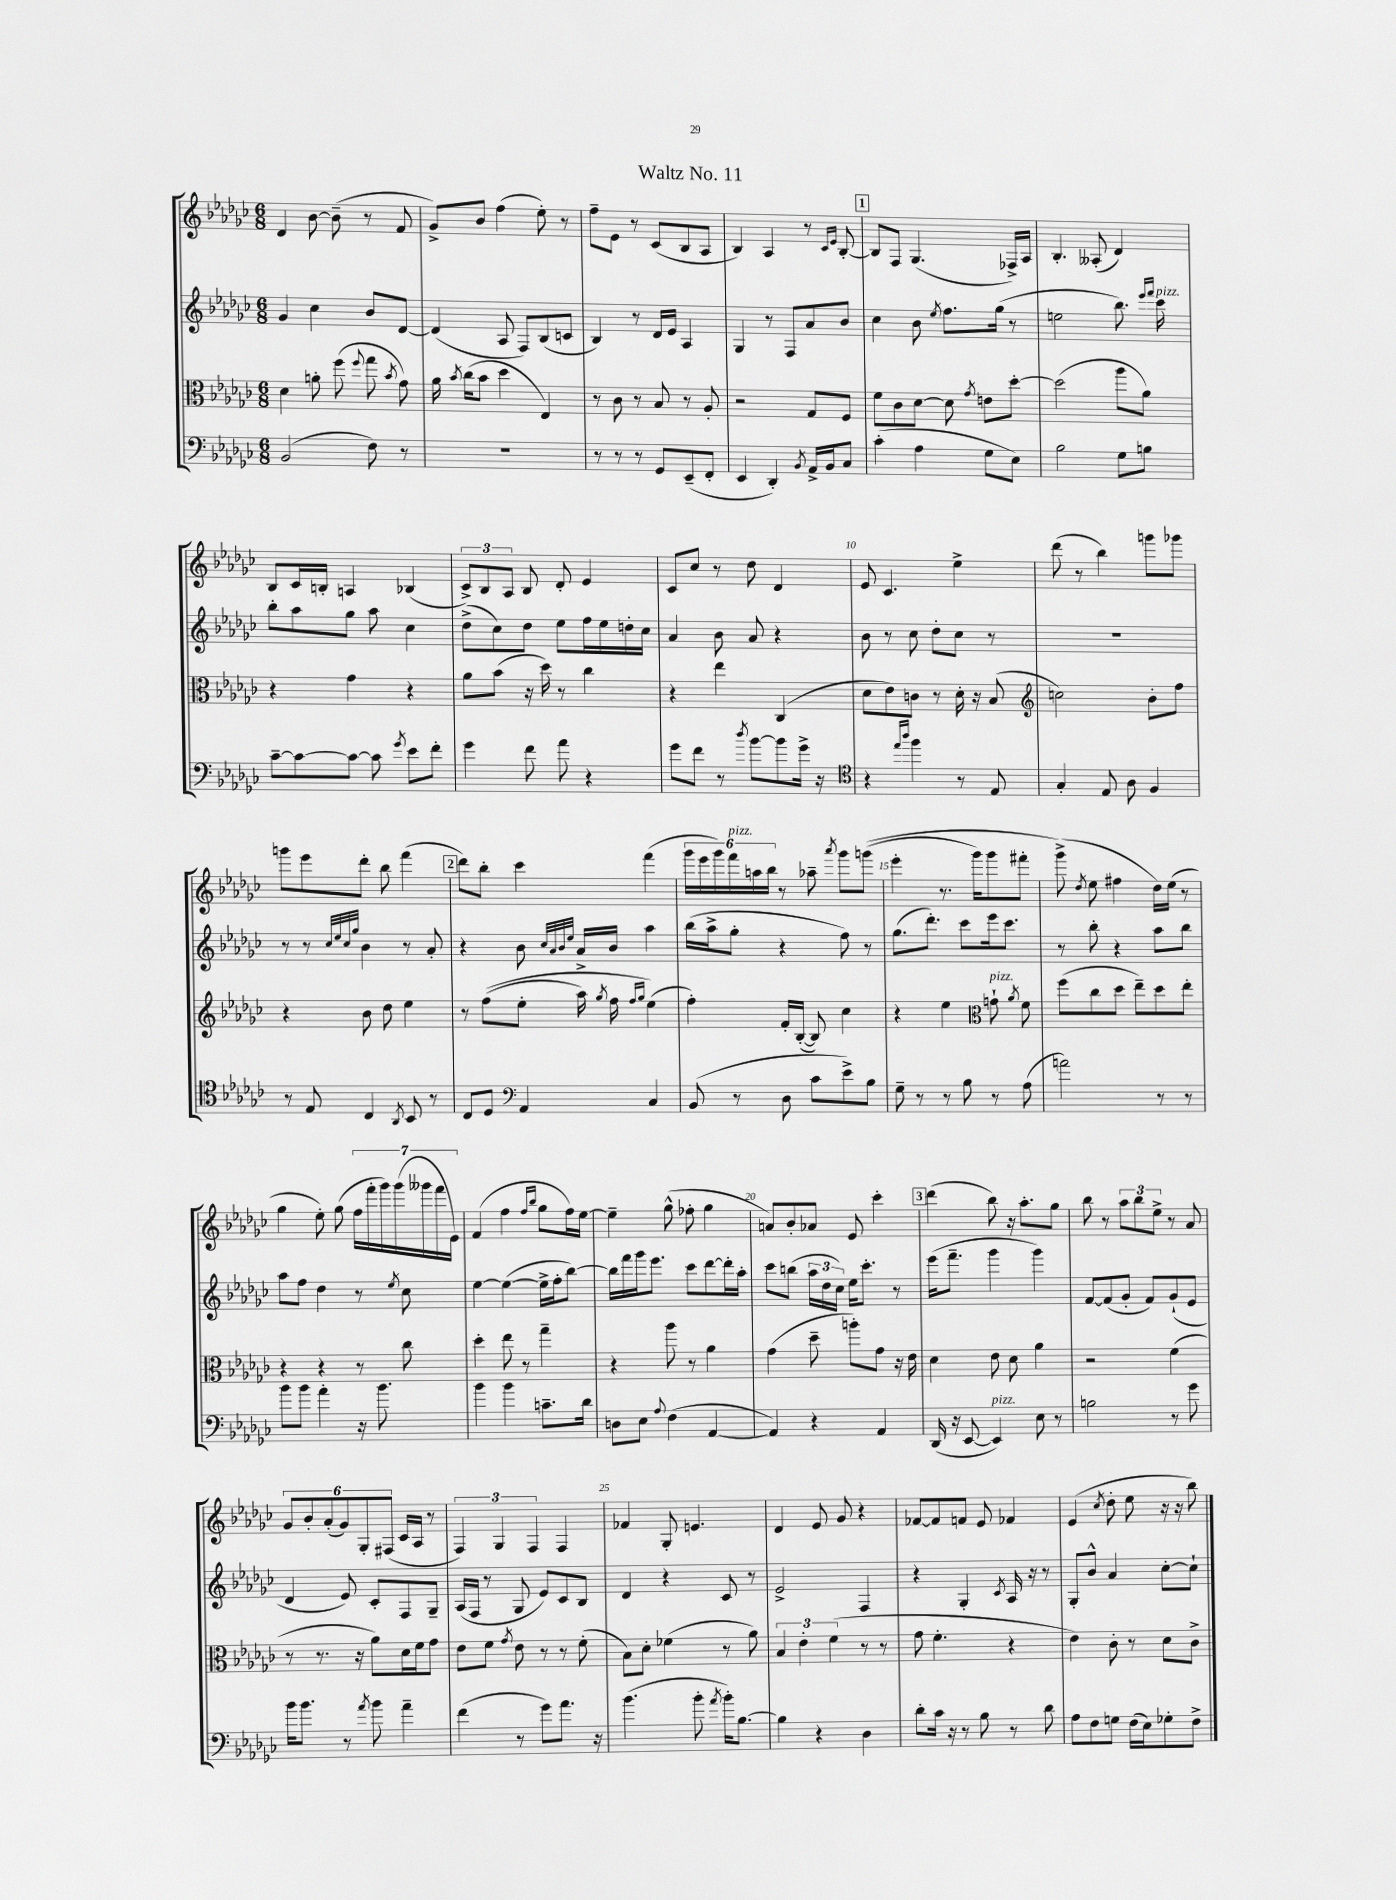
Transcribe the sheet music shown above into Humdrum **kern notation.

**kern	**kern	**kern	**kern
*staff4	*staff3	*staff2	*staff1
*clefF4	*clefC3	*clefG2	*clefG2
*k[b-e-a-d-g-c-]	*k[b-e-a-d-g-c-]	*k[b-e-a-d-g-c-]	*k[b-e-a-d-g-c-]
*M6/8	*M6/8	*M6/8	*M6/8
(2BB-	4d-	4g-	4d-
.	8a'	4cc-	[8b-
.	(8ff	.	(8b-~]
.	8qqff	.	.
8F)	8gg-	8b-	8r
.	8qb-	.	.
8r	8g-)	[8d-	8f
=	=	=	=
2.r	16a-	(4d-]	8g-^)
.	8qb-	.	.
.	(16cc-	.	.
.	8b-	.	8b-
.	4dd-	8A-	(4ff
.	.	8F)	.
.	4E-)	(8B-	8ee-')
.	.	8c	8r
=	=	=	=
8r	8r	4B-)	8ff~
8r	8c-	.	8e-
8r	8r	8r	8r
8GG-	8B-	16d-	(8c-
.	.	16e-	.
(8EE-~	8r	4A-	8B-
8FF'	8A-'	.	8A-
=	=	=	=
4EE-	2r	4G-	4B-)
4DD-')	.	8r	4A-
.	.	8F	.
8qBB-	.	.	.
16AA-^	8G-	8a-	8r
16BB-	.	.	.
.	.	.	16qqc-
.	.	.	16qqe-
8C-	8F	8b-	[8B-'
=	=	=	=
(4c-'	8f	4cc-	8B-]
.	8c-	.	8F
4A-	[8d-	8b-	(4.G-
.	.	8qee-	.
.	8d-]	8.ff	.
.	8qg-	.	.
8G-	8e	.	.
.	.	(16gg-	.
8E-)	[8dd-'	8r	16F-^)
.	.	.	16A-
=	=	=	=
2B-	(2dd-]	2ee	4.B-'
.	.	.	(8A--'
8G-	8aa-	8.bb-)	4d-)
8B	8a-)	.	.
.	.	16qqeee-	.
.	.	16qqfff	.
.	.	16ccc-	.
=	=	=	=
[8c-~	4r	8bb-'	8B-
8c-_	.	8aa-	16c-
.	.	.	16B'
8c-_	4g-	8gg-	4A
8c-]	.	8aa-	.
8qg-	.	.	.
8e-	4r	4cc-	(4B-
8f'	.	.	.
=	=	=	=
4g-	8a-	(8dd-^	12c-^)
.	.	.	12B-
.	(8b-	8cc-)	.
.	.	.	12A-
8f	16r	8dd-	8B-
.	16dd-)	.	.
8a-	8r	8ee-	8d-'
4r	4cc-	16ff	4e-
.	.	16ee-	.
.	.	16dd'	.
.	.	16cc-	.
=	=	=	=
8g-	4r	4a-	8c-
8f	.	.	8cc-
8r	4ee-	8b-	8r
8qdd-	.	.	.
[8b-	.	8a-	8dd-
8b-]	(4C-	4r	4d-
16g-^	.	.	.
16r	.	.	.
=	=	=	=
*clefC4	*	*	*
4r	8d-	8b-	8e-
.	8e-)	8r	4.c-
16qqee-	.	.	.
16qqaa-	.	.	.
4ff	8c	8cc-	.
.	8r	8dd-'	.
8r	16d-'	8cc-	4ee-^
.	16r	.	.
8E-	(8B-	8r	.
=	=	=	=
*	*clefG2	*	*
4G-'	2cc)	2.r	(8ddd-
.	.	.	8r
8E-	.	.	4bb-)
8A-	.	.	.
4F	8b-'	.	8ggg
.	8ff	.	8ggg-
=	=	=	=
8r	4r	8r	8ggg
8E-	.	8r	8eee-
.	.	32qqcc-	.
.	.	32qqee-	.
.	.	32qqcc-	.
.	.	32qqgg-	.
4C-	8b-	4b-	8ddd-'
.	8dd-	.	8bb-
8qAA-	.	.	.
8BB-	4ee-	8r	(4fff
8r	.	8a-'	.
=	=	=	=
8C-	8r	4r	8ddd-)
8D-	&((8ff	.	8bb-'
*clefF4	*	*	*
4AA-	8ee-'	8b-	4ccc-
.	.	32qqcc-	.
.	.	32qqa-	.
.	.	32qqb-	.
.	.	32qqee-	.
.	16aa-)	16a-^	.
.	8qgg-	.	.
.	16ff	16b-	.
.	16qqff	.	.
.	16qqgg-	.	.
4C-	(4ee-&)	4aa-	(4fff
=	=	=	=
(8BB-	4ff')	(16bb-	24ggg-
.	.	.	24eee-
.	.	16aa-^	.
.	.	.	24ggg-)
8r	.	8gg-'	24fff
.	.	.	24aa
.	.	.	24bb-
8D-	16f'	4r	8r
.	([16B-'	.	.
8c-	8B-])	.	8aa-~
.	.	.	8qaaa-
8e-^)	4cc-	8ff)	8ggg-
8B-	.	8r	&((8ggg
=	=	=	=
8G-~	4r	(8.gg-	4eee-'
8r	.	.	.
.	.	8.ddd-')	.
8r	4ee-	.	8.r
8B-	.	8ccc-	.
.	.	.	16ggg-)
*	*clefC3	*	*
8r	8g`	16eee-	8ggg-
.	.	8.ccc-	.
.	8qa-	.	.
(8A-	8f	.	8fff#'
=	=	=	=
2a)	(8ff	8r	(8ggg-^&)
.	.	.	8qdd-
.	8cc-	8bb-'	8ee-
.	8dd-	4r	4ff#
.	8ee-~)	.	.
8r	8dd-	8aa-	16dd-)
.	.	.	(16ee-
8r	8ee-'	8bb-	8r
=	=	=	=
8b-	4r	8aa-	4gg-
8b-	.	8ff	.
4a-'	4r	4dd-	8ee-')
.	.	.	(8gg-
16r	8r	8r	28ff
.	.	.	28fff'
8.b-	.	.	.
.	.	.	28ggg-)
.	.	.	(28ggg-
.	.	8qee-	.
.	8cc-	8cc-	.
.	.	.	28ggg--
.	.	.	28fff
.	.	.	28e-)
=	=	=	=
4b-	4dd-'	[4ee-	(4f
4b-	8ee-	(4ee-_	4ff
.	8r	.	.
.	.	.	16qqff
.	.	.	16qqbb-
8.c~	4gg-~	16ee-^]	8gg-
.	.	16ff'	.
.	.	[8bb-)	16ff)
16d-	.	.	[16ee-
=	=	=	=
8D	4r	16bb-]	4ee-~]
.	.	16fff	.
8E-	.	16ggg-	.
.	.	8.eee-	.
8qqA-	.	.	.
(4F	8aa-	.	(8gg-^^
.	8r	8ccc-	8ff-'
[4AA-	4a-	[8ddd-	4gg-
.	.	16ddd-']	.
.	.	16aa-'	.
=	=	=	=
4AA-])	(4g-	8ccc-	8a)
.	.	(8bb	8b-'
4r	8dd-~	24aa-	8a-
.	.	24dd-	.
.	.	24cc-)	.
.	8aa')	16ee-	8e-
.	.	8.ccc-'	.
4AA-	8g-	.	4ccc-'
.	16r	8r	.
.	16e-	.	.
=	=	=	=
(16DD-	4d-	(16eee-	(4ddd-
16r	.	8.fff~	.
[8EE-	.	.	.
4EE-])	8e-	4ggg-	8bb-)
.	8d-	.	16r
.	.	.	8.aa-'
8E-	4a-	4ggg-)	.
8r	.	.	8gg-
=	=	=	=
2B	2r	[8f	8bb-
.	.	(8f]	8r
.	.	8g-'	12aa-
.	.	.	12bb-
.	.	8f)	.
.	.	.	12ee-^
8r	(4f	(8g-`	8r
8g-	.	8e-	8a-
=	=	=	=
16b-	8r	4d-	12g-
8.b-	.	.	.
.	.	.	12b-'
.	8.r	.	.
.	.	.	(12a-'
8r	.	8e-)	12g-)
.	16r	.	.
.	.	.	12G-'
8qa-	.	.	.
8b-	8a-)	8c-'	.
.	.	.	(12F#
4a-~	16d-	8F	16c-
.	16f	.	16A-
.	8g-	8G-~	8r
=	=	=	=
(4f	8e-	(16A-	6F)
.	.	16F	.
.	8f	8r	.
.	.	.	6G-
.	8qg-	.	.
8r	8e-	8G-	.
.	.	.	6F
8g-)	8r	8e-)	.
8.a-	8r	8c-	4F
.	(8f'	8B-	.
16r	.	.	.
=	=	=	=
(4.b-	8B-)	4d-	4f-
.	8d-'	.	.
.	(4f-	4r	8G-'
8b-'	.	.	4.e
8qa-	.	.	.
16b-')	8r	8c-	.
[8.B-	.	.	.
.	8a-)	8r	.
=	=	=	=
4B-]	6B-	2e-^	4d-
.	6e-'	.	.
4r	.	.	8e-
.	(6f	.	.
.	.	.	8g-
4D-	8r	4F	4r
.	8r	.	.
=	=	=	=
8d-'	8g-	4r	[8f-
16c-	4.f'	.	8f-]
16r	.	.	.
8r	.	4G-'	8f
8B-	.	.	8e-
.	.	8qc-	.
8r	4r	16A-	4f-
.	.	16r	.
8d-	.	8r	.
=	=	=	=
8A-	4e-)	8G-'	(4e-
8F	.	8b-^^	.
.	.	.	8qcc-
8G	8c-'	4a-	8dd-'
(16F	8r	.	8ee-
16E-)	.	.	.
8G-'	8d-	[8cc-'	16r
.	.	.	16r
8F^	8c-^	8cc-`]	8bb-)
==	==	==	==
*-	*-	*-	*-
